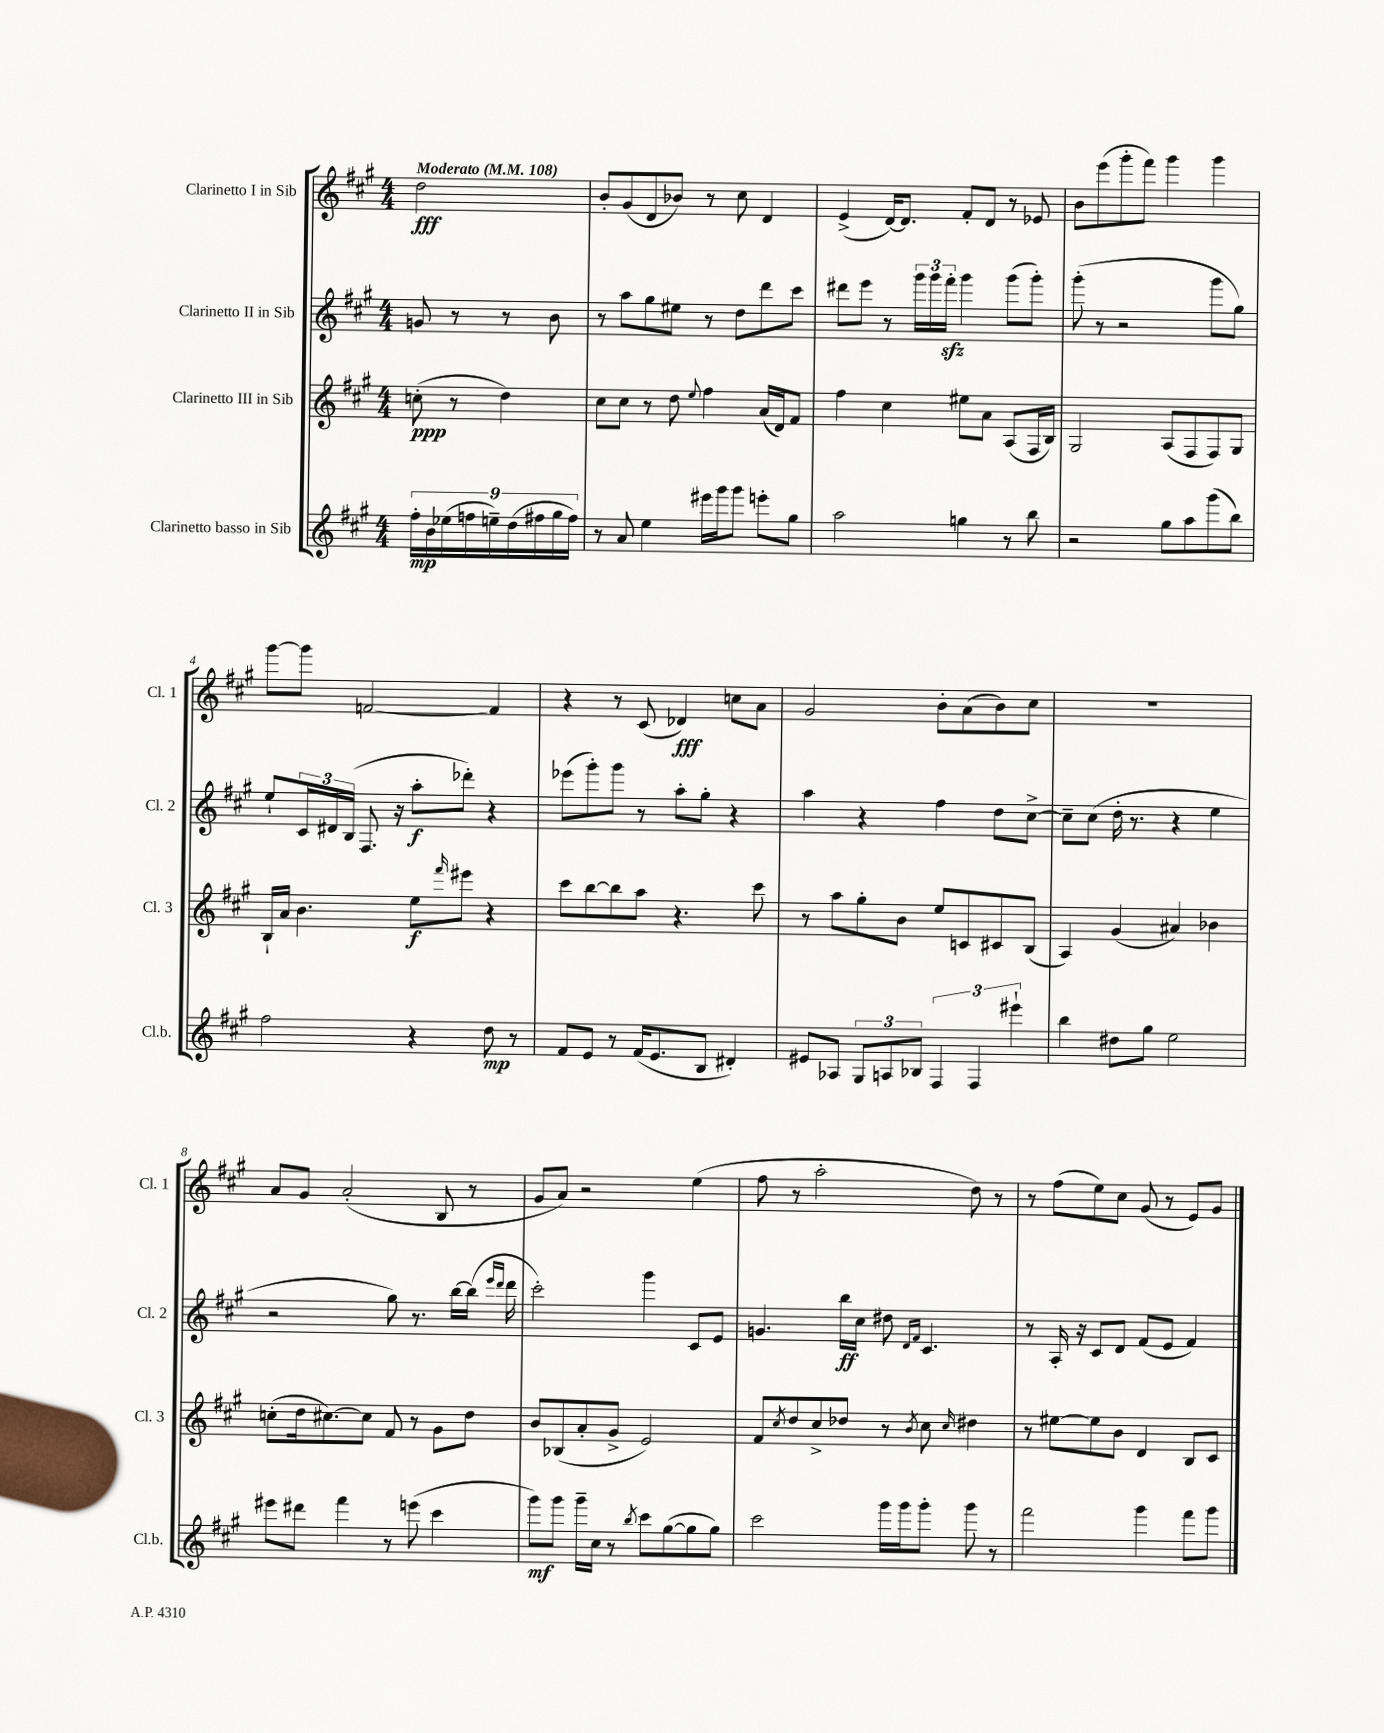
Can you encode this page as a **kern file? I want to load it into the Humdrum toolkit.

**kern	**kern	**kern	**kern
*staff4	*staff3	*staff2	*staff1
*clefG2	*clefG2	*clefG2	*clefG2
*k[f#c#g#]	*k[f#c#g#]	*k[f#c#g#]	*k[f#c#g#]
*M4/4	*M4/4	*M4/4	*M4/4
*MM108	*MM108	*MM108	*MM108
18ff#'	(8cc'	8g	2dd
18b	.	.	.
(18ee-	.	.	.
.	8r	8r	.
18ff	.	.	.
18ee~)	.	.	.
.	4dd)	8r	.
(18dd	.	.	.
18ff#	.	.	.
.	.	8b	.
18gg#	.	.	.
18ff#)	.	.	.
=	=	=	=
8r	8cc#	8r	8b'
8a	8cc#	8aa	(8g#
4ee	8r	8gg#	8d
.	8dd	8ee#	8b-)
.	8qqee	.	.
16eee#	4ff#	8r	8r
16ggg#	.	.	.
8ggg#	.	8dd	8cc#
8eee'	(16a	8ddd	4d
.	16d)	.	.
8gg#	8f#	8ccc#	.
=	=	=	=
2aa	4ff#	8ddd#	(4e^
.	.	8eee	.
.	4cc#	8r	[16d)
.	.	.	8.d]
.	.	24ggg#	.
.	.	24ggg#	.
.	.	24fff#'	.
4gg	8ee#	4ggg#	8f#'
.	8a	.	8d
8r	(8A	(8ggg#	8r
8bb	16F#	8ggg#')	8e-
.	16B)	.	.
=	=	=	=
2r	2G#	(8ggg#'	8b
.	.	8r	(8eee
.	.	2r	8ggg#'
.	.	.	8fff#)
8gg#	(8A	.	4ggg#
8aa	8F#	.	.
(8ggg#	8F#)	8ggg#	4ggg#
8bb)	8G#	8gg#)	.
=	=	=	=
2ff#	16B`	8ee`	[8ggg#
.	16a	.	.
.	4.b	24c#	8ggg#]
.	.	24d#	.
.	.	(24B	.
.	.	8.F#	[2f
.	.	16r	.
4r	8ee	8aa'	.
.	16qqfff#	.	.
.	8eee#	8ddd-')	.
8dd	4r	4r	4f]
8r	.	.	.
=	=	=	=
8f#	8ccc#	(8eee-	4r
8e	[8bb	8ggg#')	.
8r	8bb]	8ggg#	8r
(16f#	8aa	8r	(8c#
8.e	.	.	.
.	4.r	8aa'	4d-)
8B	.	8gg#'	.
4d#')	.	4r	8cc
.	8ccc#	.	8a
=	=	=	=
8e#	8r	4aa	2g#
8A-	8aa	.	.
12G#	8gg#'	4r	.
12A	.	.	.
.	8b	.	.
12B-	.	.	.
6F#	8ee	4ff#	8b'
.	8c	.	(8a
6F#	.	.	.
.	8c#	8dd	8b)
6eee#`	.	.	.
.	(8B	[8cc#^	8cc#
=	=	=	=
4bb	4A)	8cc#~]	1r
.	.	(8cc#	.
8dd#	(4g#	16dd'	.
.	.	8.r	.
8gg#	.	.	.
2ee	4a#)	4r	.
.	4b-	4ee	.
=	=	=	=
8eee#	(8cc'	2r	8a
8ddd#	16dd	.	8g#
.	[8.cc#)	.	.
4fff#	.	.	(2a'
.	8cc#]	.	.
8r	8f#	8gg#)	.
(8eee	8r	8.r	.
4ccc#	8g#	.	8B
.	.	[16bb	.
.	8dd	(16bb]	8r
.	.	16qqeee	.
.	.	16qqddd	.
.	.	16ddd	.
=	=	=	=
8ggg#)	8b	2ccc#')	8g#
8ggg#	(8B-	.	8a)
16ggg#~	8a'	.	2r
16cc#	.	.	.
8r	8g#^	.	.
8qbb	.	.	.
8ccc#	2e)	4ggg#	.
([8gg#	.	.	.
8gg#]	.	8c#	(4ee
8gg#)	.	8e	.
=	=	=	=
2ccc#	8f#	4.g	8ff#
.	8qcc#	.	.
.	8dd	.	8r
.	8cc#^	.	2aa'
.	8dd-	16bb	.
.	.	16cc#	.
16ggg#	8r	8dd#	.
16ggg#	.	.	.
.	.	16qqd	.
.	8qb	16qqf#	.
8ggg#'	8cc#	4.c#	.
.	16qqcc#	.	.
8ggg#	4dd#	.	8dd)
8r	.	.	8r
=	=	=	=
2fff#	8r	8r	8r
.	[8ee#	16A'	(8ff#
.	.	16r	.
.	8ee#]	8c#	8ee)
.	8b	8d	8cc#
4ggg#	4d	(8f#	(8g#
.	.	8e	8r
8fff#	8B	4f#)	8e)
8ggg#	8c#	.	8g#
==	==	==	==
*-	*-	*-	*-
